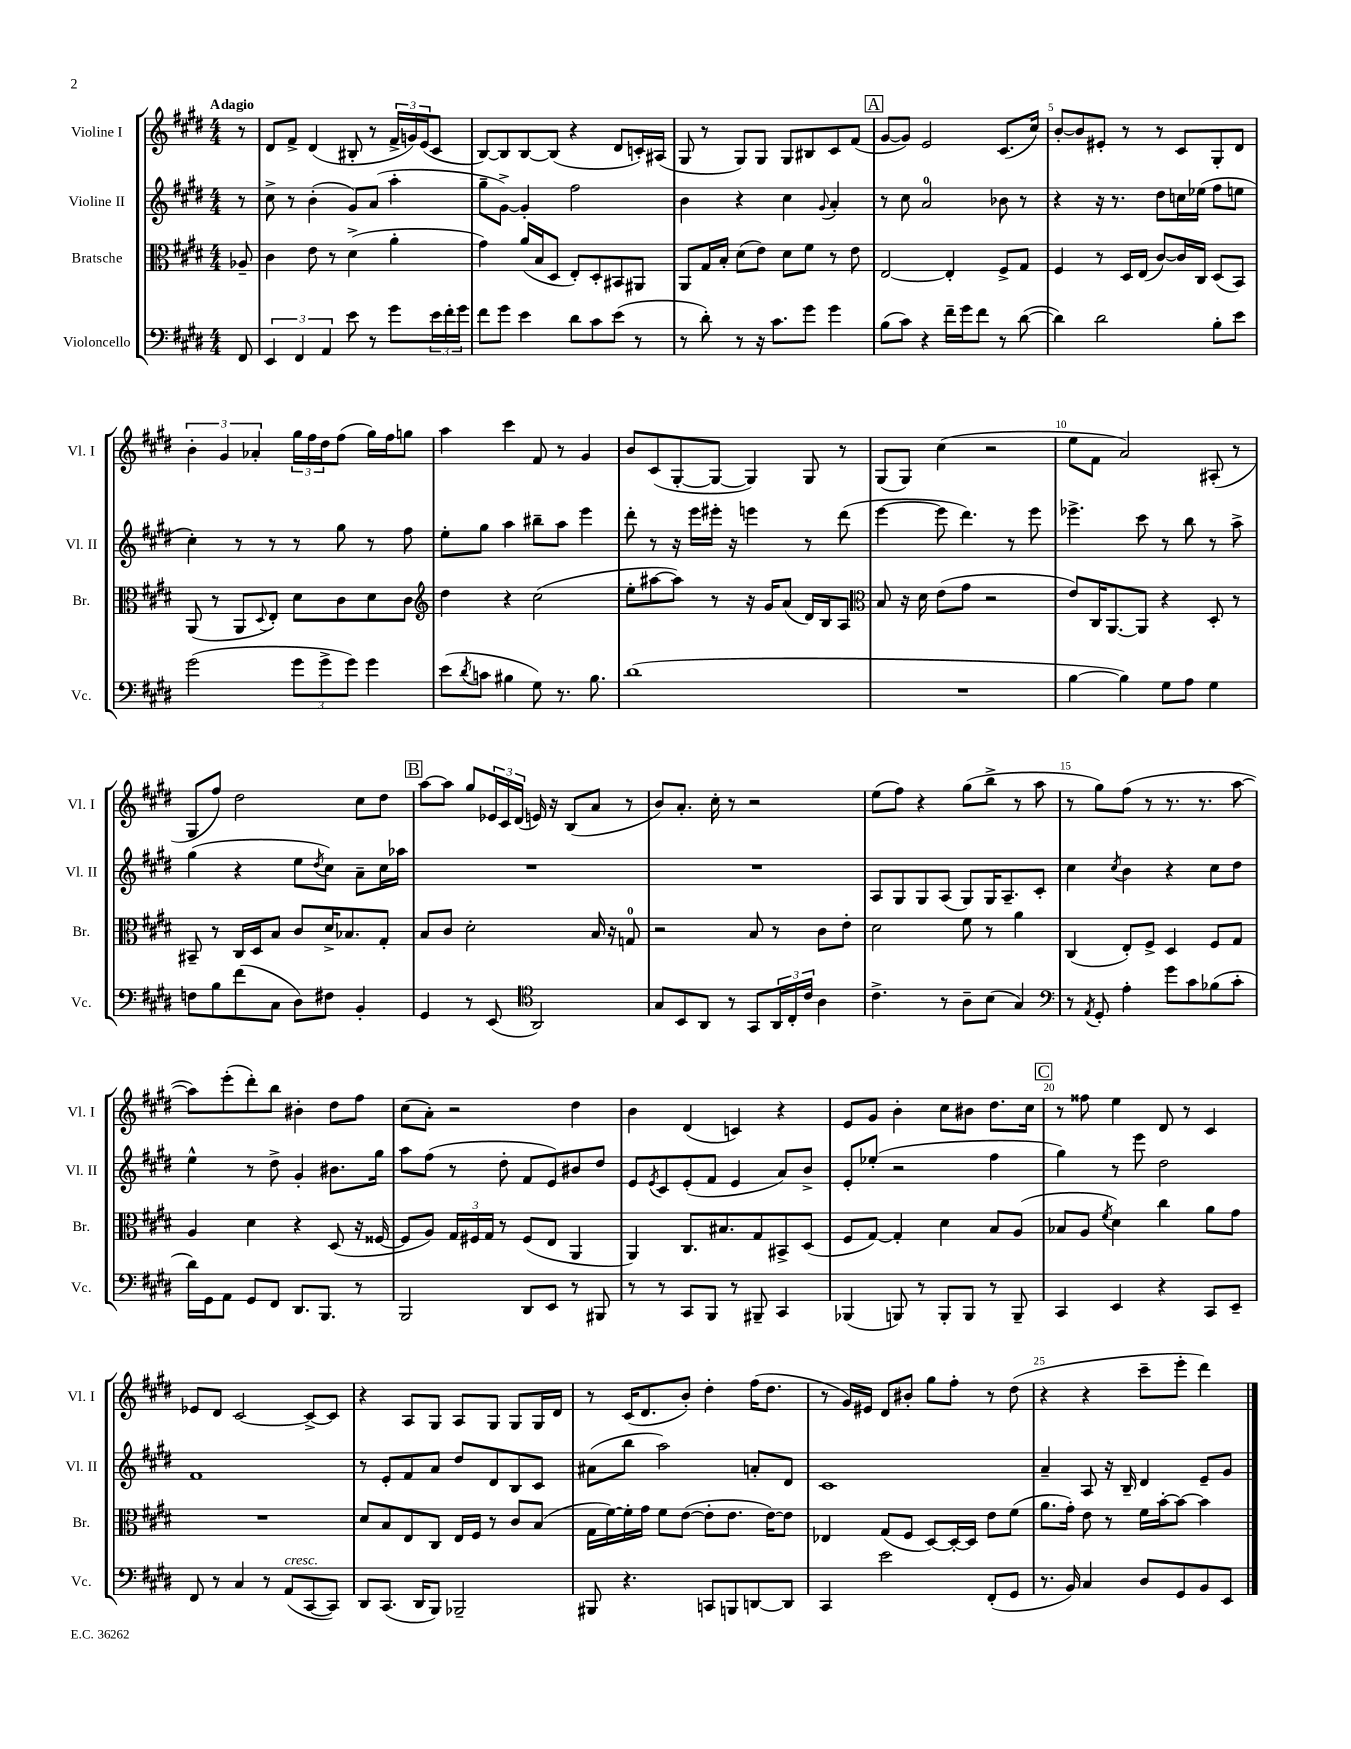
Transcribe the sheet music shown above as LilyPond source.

<<
\new StaffGroup <<
\new Staff = "s0" \with { instrumentName = "Violine I" shortInstrumentName = "Vl. I" } {
    \clef treble \key e \major \numericTimeSignature \time 4/4 \partial 8 \tempo "Adagio"
    r8 |
    dis'8 fis'8-> dis'4( bis8-. r8 \tuplet 3/2 { fis'16-> g'16) e'16( } cis'8 |
    b8~) b8 b8~ b8( r4 dis'8 c'16-.) ais16( |
    gis8 r8 gis8) gis8 gis8 bis8 cis'8 fis'8( |
    \mark \markup { \box "A" } gis'8~ gis'8) e'2 cis'8.( cis''16) |
    b'8~-. b'8 eis'8-. r8 r8 cis'8 gis8-. dis'8 |
    \tuplet 3/2 { b'4-. gis'4 aes'4-. } \tuplet 3/2 { gis''16 fis''16 dis''16 } fis''8( gis''16) fis''16 g''8 |
    a''4 cis'''4 fis'8 r8 gis'4 |
    b'8 cis'8( gis8~-. gis8~ gis4) gis8 r8 |
    gis8( gis8) cis''4( r2 |
    e''8 fis'8 a'2) ais8-.( r8 |
    gis8 fis''8) dis''2 cis''8 dis''8 |
    \mark \markup { \box "B" } a''8~ a''8 gis''8 \tuplet 3/2 { ees'16 cis'16 dis'16( } e'16) r16 b8( a'8 r8 |
    b'8) a'8.-. cis''16-. r8 r2 |
    e''8( fis''8) r4 gis''8( b''8-> r8 a''8 |
    r8 gis''8) fis''8( r8 r8. r8. a''8~ |
    a''8) e'''8-.( dis'''8-.) b''8 bis'4-. dis''8 fis''8 |
    cis''8( a'8-.) r2 dis''4 |
    b'4 dis'4( c'4) r4 |
    e'8 gis'8 b'4-. cis''8 bis'8 dis''8. cis''16 |
    \mark \markup { \box "C" } r8 fisis''8 e''4 dis'8 r8 cis'4 |
    ees'8 dis'8 cis'2~ cis'8~-> cis'8 |
    r4 a8 gis8 a8 gis8 gis8 gis16 dis'16 |
    r8 cis'16( dis'8. b'8-.) dis''4-. fis''16( dis''8. |
    r8 gis'16) eis'16 dis'8 bis'8-. gis''8 fis''8-. r8 dis''8( |
    r4 r4 cis'''8-- e'''8-. dis'''4) \bar "|." |
}
\new Staff = "s1" \with { instrumentName = "Violine II" shortInstrumentName = "Vl. II" } {
    \clef treble \key e \major \numericTimeSignature \time 4/4 \partial 8
    r8 |
    cis''8-> r8 b'4-.( gis'8) a'8( a''4-. |
    gis''8-- gis'8~->) gis'4-. fis''2 |
    b'4 r4 cis''4 \appoggiatura { gis'8 } a'4-. |
    \mark \markup { \box "A" } r8 cis''8 a'2-0 bes'8 r8 |
    r4 r16 r8. dis''8 c''16 ees''16( fis''8 e''8 |
    cis''4-.) r8 r8 r8 gis''8 r8 fis''8 |
    e''8-. gis''8 a''4 bis''8-- a''8 e'''4 |
    dis'''8-. r8 r16 e'''16 eis'''16-. r16 e'''4 r8 dis'''8( |
    e'''4~ e'''8 dis'''4.) r8 e'''8 |
    ees'''4.-> cis'''8 r8 b''8 r8 a''8-> |
    gis''4( r4 e''8 \acciaccatura { dis''8 } cis''8) a'8-- cis''16 aes''16 |
    \mark \markup { \box "B" } R1 |
    R1 |
    a8 gis8 gis8 a8( gis8) gis16 a8.-- cis'8-. |
    cis''4 \acciaccatura { cis''8 } b'4 r4 cis''8 dis''8 |
    e''4-^ r8 dis''8-> gis'4-. bis'8. gis''16 |
    a''8 fis''8( r8 dis''8-. fis'8 e'8) bis'8 dis''8 |
    e'8 \acciaccatura { e'8 } cis'8 e'8-.( fis'8 e'4 a'8) b'8-> |
    e'8-. ees''8-.( r2 fis''4 |
    \mark \markup { \box "C" } gis''4) r8 e'''8 dis''2 |
    fis'1 |
    r8 e'8-. fis'8 a'8 dis''8 dis'8 b8 cis'8 |
    ais'8( b''8 a''2) a'8-. dis'8 |
    cis'1 |
    a'4-- a8 r16 b16-- dis'4 e'8-- gis'8 \bar "|." |
}
\new Staff = "s2" \with { instrumentName = "Bratsche" shortInstrumentName = "Br." } {
    \clef alto \key e \major \numericTimeSignature \time 4/4 \partial 8
    aes8-- |
    cis'4 e'8 r8 dis'4->( a'4-. |
    gis'4) a'16( b16 dis8 e8-.) dis8-. bis,8 ais,8 |
    a,8 gis16 b16-. dis'8( e'8) dis'8 fis'8 r8 e'8 |
    \mark \markup { \box "A" } e2~ e4-. fis8-> gis8 |
    fis4 r8 dis16 e16( cis'8~) cis'16 cis16 dis8( b,8) |
    a,8( r8 a,8 \appoggiatura { dis8 } e8-.) dis'8 cis'8 dis'8 cis'8 |
    \clef treble dis''4 r4 cis''2( |
    e''8-. ais''8~ ais''8) r8 r16 gis'16 a'8( dis'16) b16 a8 |
    \clef alto b8 r16 dis'16 e'8( gis'8 r2 |
    e'8) cis16 a,8.~ a,8 r4 dis8-. r8 |
    bis,8-- r8 cis16 dis16 b8 cis'8 dis'16-> bes8. gis8-. |
    \mark \markup { \box "B" } b8 cis'8 dis'2-. b16 r16 g8-0 |
    r2 b8 r8 cis'8 e'8-. |
    dis'2 fis'8 r8 a'4 |
    cis4( e8-.) fis8-> dis4 fis8 gis8 |
    a4 dis'4 r4 dis8( r16 fisis16~ |
    fisis8 a8) \tuplet 3/2 { gis16 fis16 gis16 } r8 fis8( e8 a,4 |
    a,4) cis8. bis8. gis8 bis,8-> dis8( |
    fis8 gis8~) gis4-. dis'4 b8 a8( |
    \mark \markup { \box "C" } bes8 a8 \acciaccatura { fis'8 } dis'4) cis''4 a'8 gis'8 |
    R1 |
    dis'8 b8 e8 cis8 e16 fis16 r8 cis'8 b8( |
    gis16 fis'16~) fis'16-. gis'16 fis'8 e'8~( e'8-. e'8. e'16~) e'8 |
    ees4 gis8( fis8 dis8~) dis16~-. dis16 e'8 fis'8( |
    a'8. gis'16-.) e'8 r8 fis'16 b'16~-. b'8~ b'4 \bar "|." |
}
\new Staff = "s3" \with { instrumentName = "Violoncello" shortInstrumentName = "Vc." } {
    \clef bass \key e \major \numericTimeSignature \time 4/4 \partial 8
    fis,8 |
    \tuplet 3/2 { e,4 fis,4 a,4 } e'8 r8 gis'8 \tuplet 3/2 { e'16 fis'16-. gis'16 } |
    fis'8 gis'8 e'4 dis'8 cis'8 e'8( r8 |
    r8 dis'8-.) r8 r16 cis'8. gis'8 gis'4 |
    \mark \markup { \box "A" } b8( cis'8) r4 fis'16-- gis'16 fis'8 r8 dis'8~( |
    dis'4) dis'2 b8-. e'8 |
    gis'2( \tuplet 3/2 { gis'8 gis'8-> gis'8) } gis'4 |
    e'8( \acciaccatura { dis'8 } c'8 bis4 gis8) r8. bis8. |
    dis'1( |
    R1 |
    b4~ b4) gis8 a8 gis4 |
    f8 b8 fis'8( cis8 dis8) fis8 b,4-. |
    \mark \markup { \box "B" } gis,4 r8 e,8( \clef tenor a,2) |
    gis8 b,8 a,8 r8 gis,8 \tuplet 3/2 { a,16 cis16-. cis'16 } a4 |
    cis'4.-> r8 a8-- b8( gis4) |
    \clef bass r8 \acciaccatura { a,8 } gis,8-. a4-. gis'8 cis'8 bes8( cis'8-. |
    dis'16) gis,16 a,8 gis,8 fis,8 dis,8. b,,8. r8 |
    b,,2 dis,8 e,8 r8 bis,,8 |
    r8 r8 cis,8 b,,8 r8 bis,,8-- cis,4 |
    bes,,4( b,,8) r8 b,,8-. b,,8 r8 b,,8-- |
    \mark \markup { \box "C" } cis,4 e,4 r4 cis,8 e,8-- |
    fis,8 r8 cis4 r8 a,8^\markup { \italic "cresc." }( cis,8~ cis,8) |
    dis,8 cis,8.( dis,16 b,,8) bes,,2-- |
    bis,,8 r4. c,8 b,,8 d,8~ d,8 |
    cis,4 e'2 fis,8-.( gis,8 |
    r8. b,16) cis4 dis8 gis,8 b,8 e,8 \bar "|." |
}
>>
>>
\layout { \context { \Score \override BarNumber.break-visibility = ##(#f #t #t) barNumberVisibility = #(every-nth-bar-number-visible 5) } }
